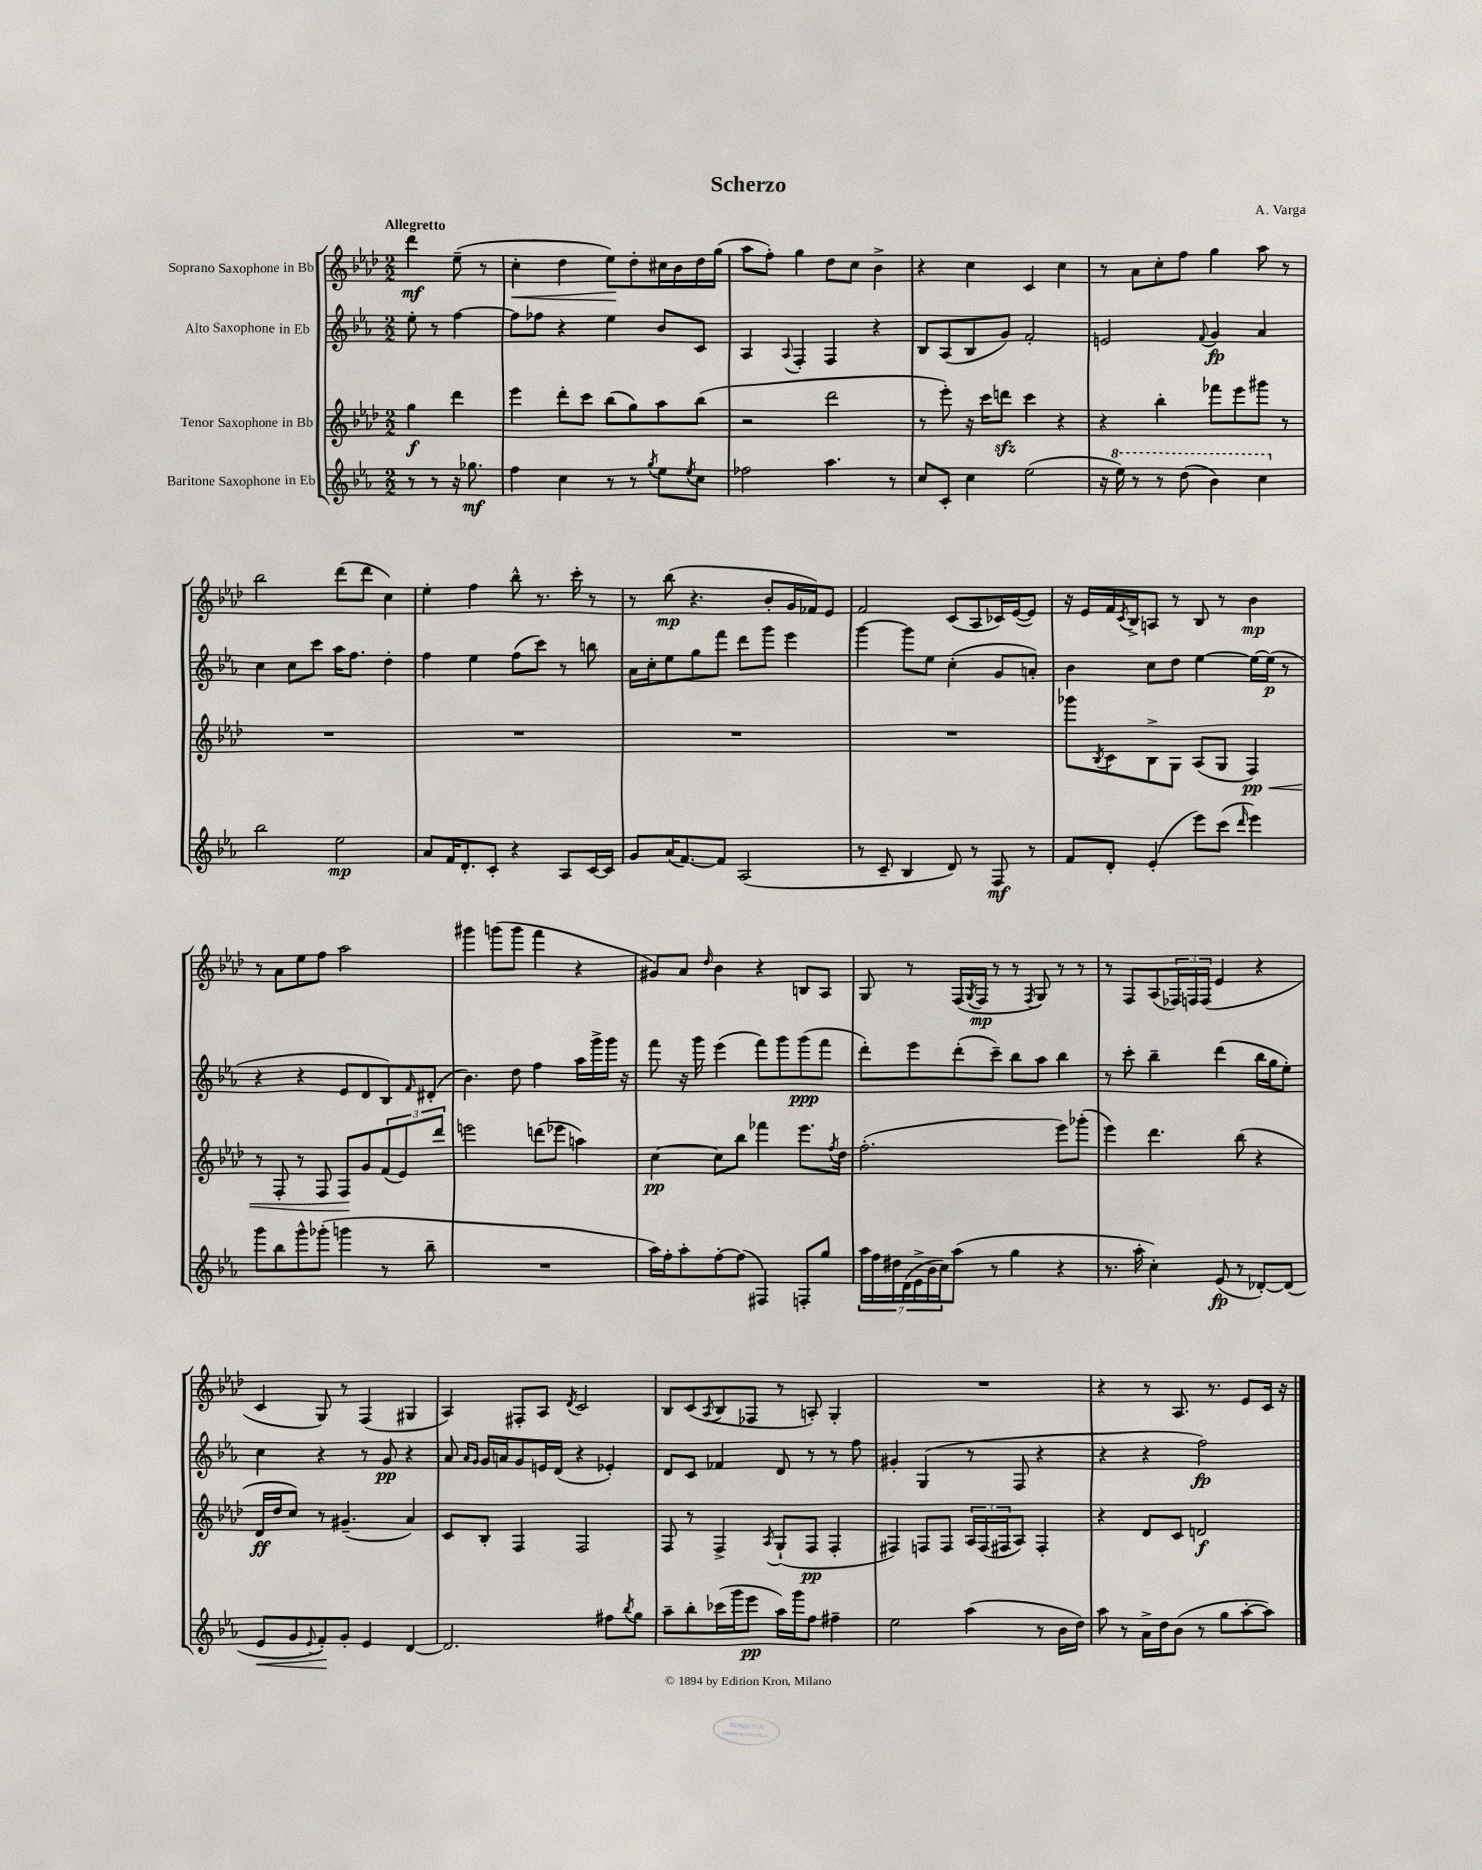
\header { title = "Scherzo" composer = "A. Varga" }
<<
\new StaffGroup <<
\new Staff = "s0" \with { instrumentName = "Soprano Saxophone in Bb" } {
    \clef treble \key aes \major \numericTimeSignature \time 2/2 \partial 2 \tempo "Allegretto"
    des'''4\mf ees''8--( r8 |
    c''4-.\< des''4 ees''8\!) des''8-. cis''16 bes'16 des''16 g''16( |
    aes''8 f''8-.) g''4 des''8 c''8 bes'4-> |
    r4 c''4 c'4 c''4 |
    r8 aes'8 c''8-. f''8 g''4 aes''8 r8 |
    bes''2 des'''8( des'''8 c''4) |
    ees''4-. f''4 bes''8-^ r8. c'''16-. r8 |
    r8 bes''8\mp( r4. bes'8-. g'16 fes'16) ees'8 |
    f'2 c'8( aes8 ces'16) ees'16~( ees'8) |
    r16 ees'16 f'16 \acciaccatura { c'8 } bes16-> a8 r8 bes8 r8 bes'4\mp |
    r8 aes'8 ees''8 f''8 aes''2 |
    gis'''4 g'''8( g'''8 f'''4 r4 |
    gis'8) aes'8 \grace { des''16 } bes'4 r4 b8 aes8 |
    g8 r8 f16( \acciaccatura { g8 } f16\mp r8 r8 \acciaccatura { f8 } g8) r8 r8 |
    r8 f8 aes8( \tuplet 3/2 { fes16) f16 f16( } ees'4 r4 |
    c'4 g8) r8 f4( gis4 |
    aes4) fis8-. aes8 \acciaccatura { des'8 } c'2 |
    bes8 c'8( \acciaccatura { aes8 } bes8 fes8 r8 a8-.) g4-. |
    R1 |
    r4 r8 aes8. r8. ees'8 c'16 r16 \bar "|." |
}
\new Staff = "s1" \with { instrumentName = "Alto Saxophone in Eb" } {
    \clef treble \key ees \major \numericTimeSignature \time 2/2 \partial 2
    ees''8-. r8 f''4~ |
    f''8 fes''8 r4 ees''4 bes'8 c'8 |
    aes4 \appoggiatura { aes8 } f4-. f4 r4 |
    bes8 aes8( bes8 g'8) f'2-. |
    e'2 \appoggiatura { f'8 } g'4\fp aes'4 |
    c''4 c''8 c'''8 aes''16 f''8. d''4-. |
    f''4 ees''4 f''8( c'''8) r8 b''8 |
    aes'16 c''16-. ees''8 g''8 f'''8 d'''8 g'''8 ees'''4 |
    g'''4~ g'''8 ees''8 c''4-.( g'8 a'8-.) |
    bes'4 c''8 d''8 ees''4~ ees''16~ ees''16\p( r8 |
    r4 r4 ees'8 d'8 bes8) \grace { f'16 } dis'8-.( |
    bes'4.) d''8 f''4 aes''16 g'''16-> g'''16 r16 |
    f'''8 r16 g'''16 ees'''4( f'''8) g'''8 g'''8\ppp( f'''8 |
    d'''8-.) ees'''8 d'''8-.( c'''8--) bes''8 aes''8 bes''4 |
    r8 c'''8-. bes''4-- d'''4( bes''16 g''16 ees''8-.) |
    c''4 r4 r8 g'8\pp r4 |
    aes'8 \grace { aes'16 g'16 } g'16 a'16 g'8 e'16 d'16( r4 ees'4-.) |
    d'8 c'8 fes'4 d'8 r8 r8 f''8 |
    gis'4-. g4( r8 f8 r4 |
    r4 r4 f''2\fp) \bar "|." |
}
\new Staff = "s2" \with { instrumentName = "Tenor Saxophone in Bb" } {
    \clef treble \key aes \major \numericTimeSignature \time 2/2 \partial 2
    g''4\f des'''4 |
    ees'''4 des'''8-. c'''8 bes''8( g''8) aes''8 bes''8( |
    r2 des'''2 |
    r8 ees'''8-.) r16 c'''16 d'''8\sfz c'''4 r4 |
    r4 bes''4-. fes'''8 ees'''8 gis'''8 r8 |
    R1 |
    R1 |
    R1 |
    R1 |
    ges'''8 \acciaccatura { bes8 } c'8 bes8-> g8 aes8( g8 f4\pp\<) |
    r8 f8-. r8 f8 f8\! g'8 \tuplet 3/2 { f'8( ees'8) des'''8 } |
    e'''2 d'''8( ees'''8 a''4) |
    c''4~\pp c''8 bes''8 fes'''4 ees'''8. \acciaccatura { f''8 } des''16 |
    f''2.-.( ees'''8) ges'''8-.( |
    ees'''4) des'''4. bes''8( r4 |
    des'16\ff des''16 c''8) r8 gis'4.--( aes'4) |
    c'8 bes8-. f4 f2 |
    f8 r8 f4-> \acciaccatura { aes8 } g8-!( f8\pp f4-. |
    fis4) f8 f8 \tuplet 3/2 { aes16 f16( fis16 } aes8) fis4-. |
    r4 des'8 c'8 d'2\f \bar "|." |
}
\new Staff = "s3" \with { instrumentName = "Baritone Saxophone in Eb" } {
    \clef treble \key ees \major \numericTimeSignature \time 2/2 \partial 2
    r8 r8 r16 ges''8.\mf |
    f''4 c''4 r8 r8 \acciaccatura { g''8 } ees''8 \acciaccatura { ees''8 } c''8 |
    fes''2 aes''4. r8 |
    c''8 c'8-. c''4 ees''2( |
    r16 \ottava #1 ees'''16) r8 r8 d'''8( bes''4) c'''4 \ottava #0 |
    bes''2 ees''2\mp |
    aes'8 f'16 d'8.-. c'8-. r4 aes8 c'16~ c'16 |
    g'8 aes'16( f'8.~) f'8 aes2( |
    r8 c'8-- bes4 d'8) r8 f8\mf r8 |
    f'8 d'8-. ees'4-.( ees'''8) c'''8( \grace { d'''16 } ees'''4) |
    g'''8 bes''8 g'''8-^ ges'''8-.( g'''4 r8 bes''8-- |
    R1 |
    aes''16) f''16-. aes''8-. f''8~-. f''8( fis4) f8-. g''8 |
    \tuplet 7/4 { aes''16 f''16 dis''16 d'16( ees'16-> bes'16 c''16) } aes''8( r8 g''4 r4 |
    r8. aes''16-. c''4-.) ees'8\fp( r8 des'8~-.) des'8( |
    ees'8\< g'8 \appoggiatura { ees'8 } f'8-.\!) g'8-. ees'4 d'4~ |
    d'2. fis''8 \acciaccatura { bes''8 } g''8 |
    aes''8-- bes''8-. ces'''16( g'''16 ees'''8\pp aes''16) g'''16 f''8 fis''4-- |
    ees''2 aes''4( r8 bes'16 d''16) |
    aes''8 r8 aes'16-> d''16 bes'8( r8 g''8 aes''8~-. aes''8) \bar "|." |
}
>>
>>
\layout { \context { \Score \remove "Bar_number_engraver" } }
